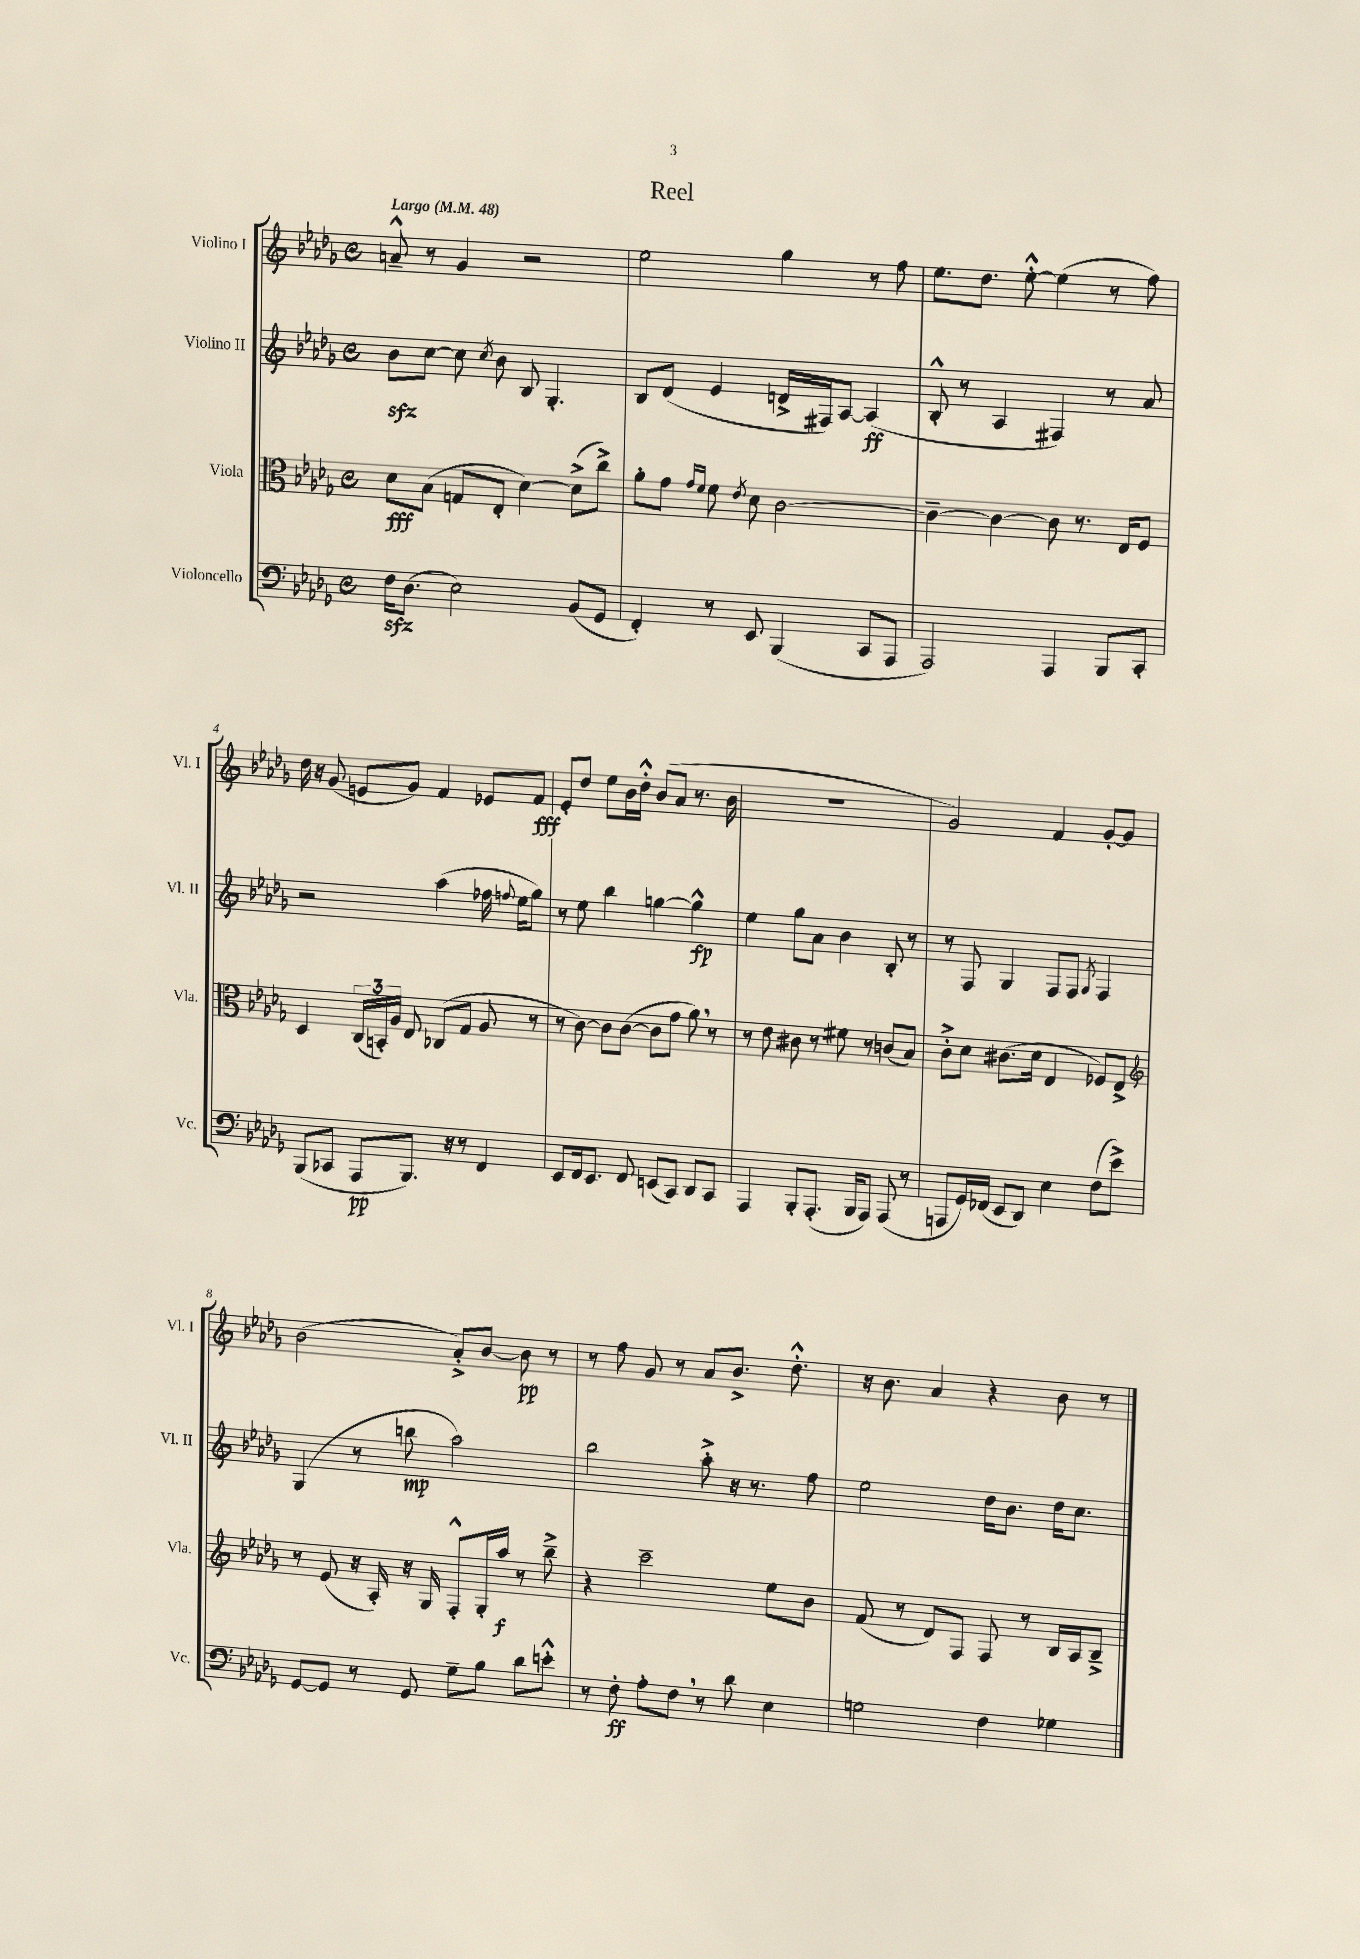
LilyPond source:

\header { title = "Reel" }
<<
\new StaffGroup <<
\new Staff = "s0" \with { instrumentName = "Violino I" shortInstrumentName = "Vl. I" } {
    \clef treble \key des \major \defaultTimeSignature \time 4/4 \tempo "Largo" 4 = 48
    \autoBeamOff a'8---^ r8 ges'4 r2 |
    ees''2 ges''4 r8 f''8 |
    ees''8.[ des''8.] ees''8~-.-^ ees''4( r8 f''8) |
    des''16 r16 ges'8( e'8[ ges'8]) f'4 ees'8[ f'8]\fff |
    ees'8[-. des''8] ees''8[ bes'16 des''16]-.-^ bes'8[( aes'8] r8. bes'16 |
    R1 |
    ges'2) f'4 ges'8[~-. ges'8] |
    bes'2( aes'8[-.->) bes'8]~ bes'8\pp r8 |
    r8 f''8 ges'8 r8 aes'8[ bes'8.]-> des''8.-.-^ |
    r16 bes'8. aes'4 r4 bes'8 r8 \bar "|." |
}
\new Staff = "s1" \with { instrumentName = "Violino II" shortInstrumentName = "Vl. II" } {
    \clef treble \key des \major \defaultTimeSignature \time 4/4
    \autoBeamOff bes'8[\sfz c''8]~ c''8 \acciaccatura { c''8 } bes'8 bes8 ges4.-. |
    bes8[ des'8]( ees'4 d'16[-> fis16) aes8]~ aes4\ff( |
    bes8-.-^ r8 aes4 fis4) r8 aes'8 |
    r2 aes''4( fes''16 \appoggiatura { f''8 } ees''16[ ges''8]) |
    r8 ees''8 bes''4 g''4~ g''4-^\fp |
    ees''4 ges''8[ aes'8] bes'4 bes8-. r8 |
    r8 f8 ges4 f8[ f8] \acciaccatura { ges8 } f4 |
    ges4( r8 b''8\mp aes''2) |
    bes''2 aes''8-.-> r16 r8. f''8 |
    ees''2 des''16[ bes'8.] des''16[ c''8.] \bar "|." |
}
\new Staff = "s2" \with { instrumentName = "Viola" shortInstrumentName = "Vla." } {
    \clef alto \key des \major \defaultTimeSignature \time 4/4
    \autoBeamOff des'8[\fff bes8]( g8[ ees8]-. des'4~) des'8[->( c''8]->) |
    aes'8[-. ges'8] \grace { ges'16[ f'16] } f'8 \acciaccatura { ees'8 } des'8 c'2~ |
    c'4~-- c'4~ c'8 r8. ees16[ f8] |
    des4 \tuplet 3/2 { c16[( b,16-.) aes16] } ees8 ces8[( ges8] aes8 r8 |
    r8 c'8~) c'8[ c'8]~( c'8[ ges'8] aes'8) \breathe r8 |
    r8 ees'8 cis'8 r8 fis'8 r8 c'8[( bes8]) |
    c'8[-.-> des'8] cis'8.[( des'16] ees4 fes8[) ees8]-> |
    \clef treble r8 ees'8( r16 aes16-.) r16 ges16 f8[-.-^ ges16-. aes''16]\f r8 bes''8---> |
    r4 c'''2-- ees''8[ bes'8] |
    f'8( r8 des'8[) f8] f8 r8 bes16[ aes16 bes8]---> \bar "|." |
}
\new Staff = "s3" \with { instrumentName = "Violoncello" shortInstrumentName = "Vc." } {
    \clef bass \key des \major \defaultTimeSignature \time 4/4
    \autoBeamOff f16[\sfz des8.]( ees2) bes,8[( ges,8] |
    f,4-.) r8 ees,8 bes,,4( c,8[ aes,,8] |
    aes,,2) aes,,4 bes,,8[ c,8]-. |
    bes,,8[( ces,8] aes,,8[\pp bes,,8.]) r16 r8 f,4 |
    ees,8[ f,16 ees,8.] f,8 e,8[( c,8]) des,8[ c,8] |
    aes,,4 bes,,8[-. aes,,8.]-.( bes,,16[ aes,,8]) aes,,8( r8 |
    a,,8[ ges,16) fes,16]( ees,8[ des,8]) ees4 f8[( ees'8]->) |
    ges,8[~ ges,8] r8 ges,8 ges8[-- bes8] des'8[ e'8]-.-^ |
    r8 f8-.\ff aes8[-. f8] \breathe r8 des'8 ees4 |
    g2 f4 ges4 \bar "|." |
}
>>
>>
